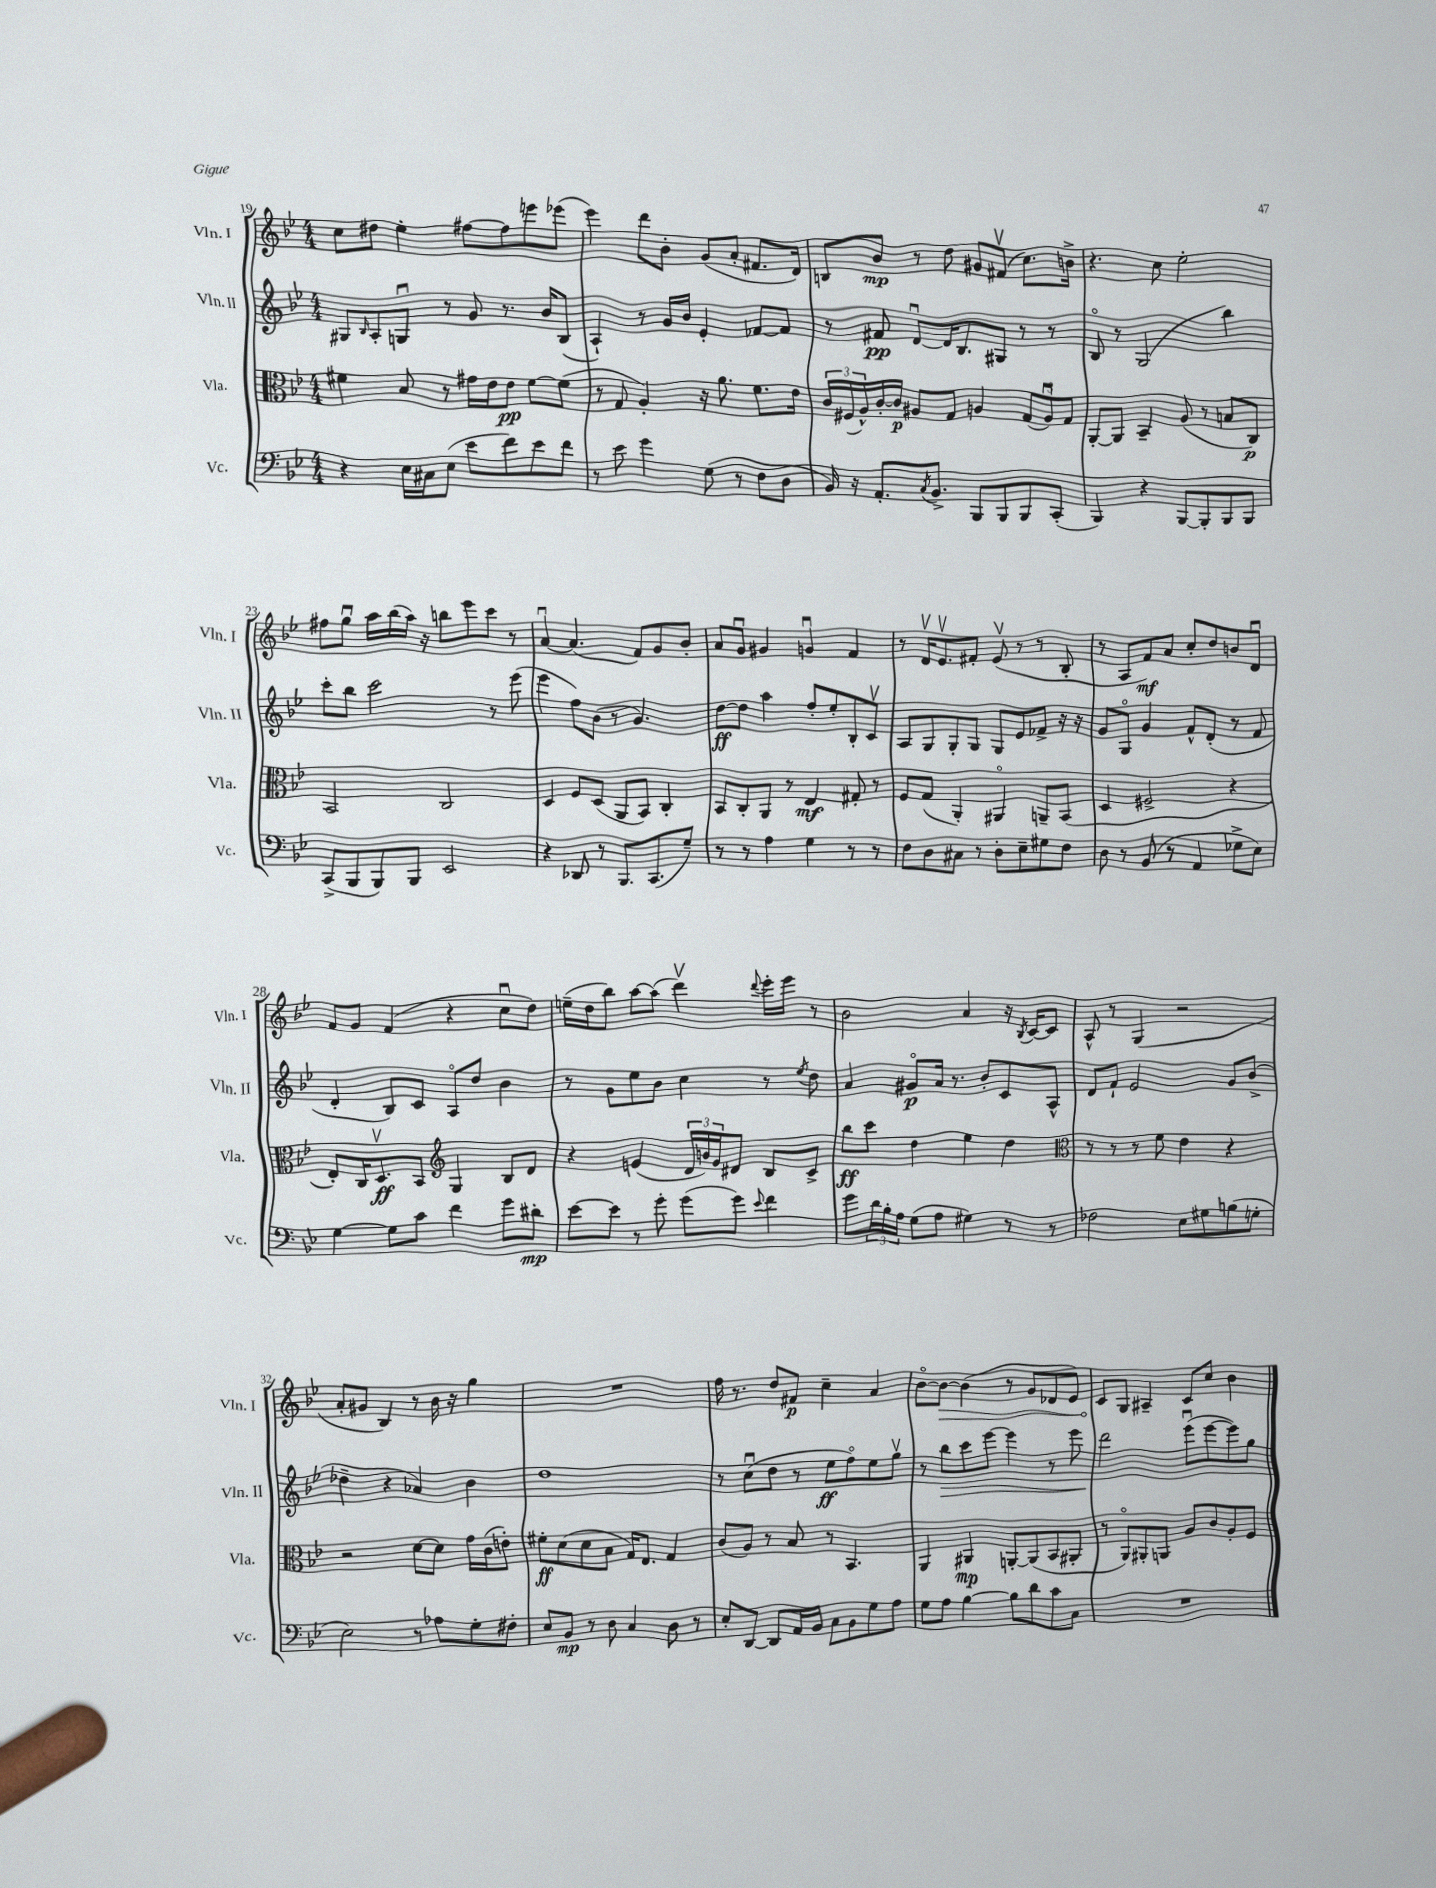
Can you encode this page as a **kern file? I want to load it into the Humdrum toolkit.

**kern	**dynam	**kern	**dynam	**kern	**dynam	**kern	**dynam
*part4	*part4	*part3	*part3	*part2	*part2	*part1	*part1
*staff4	*staff4	*staff3	*staff3	*staff2	*staff2	*staff1	*staff1
*I"Vc.	*	*I"Vla.	*	*I"Vln. II	*	*I"Vln. I	*
*I'Vc.	*	*I'Vla.	*	*I'Vln. II	*	*I'Vln. I	*
*clefF4	*	*clefC3	*	*clefG2	*	*clefG2	*
*k[b-e-]	*	*k[b-e-]	*	*k[b-e-]	*	*k[b-e-]	*
*M4/4	*	*M4/4	*	*M4/4	*	*M4/4	*
=19	=19	=19	=19	=19	=19	=19	=19
4r	.	4f#X\	.	8G#X/L	.	8cc\L	.
.	.	.	.	16qqB-/	.	.	.
.	.	.	.	8A'/	.	8dd#X\J	.
16E-\LL	.	8B-/	.	8Gnu/J	.	4ee-'\	.
16C#X\J	.	.	.	.	.	.	.
(8E-\J	.	8r	.	8r	.	.	.
8e-\L	.	16g#X\LL	.	8g/	.	[8ff#X\L	.
.	.	16e-\J	.	.	.	.	.
8f\)	.	8e-\J	pp	8.r	.	8ff#\]	.
8e-\	.	[8f#\L	.	.	.	8eeen\	.
.	.	.	.	16b-/KL	.	.	.
8f\J	.	(8f#\J]	.	(8B-/J	.	(8eee-X\J	.
=20	=20	=20	=20	=20	=20	=20	=20
8r	.	8r	.	4A`/)	.	4eee-\)	.
8e-\	.	8G/	.	.	.	.	.
4g\	.	4A'/)	.	8r	.	8ddd\L	.
.	.	.	.	16g/LL	.	8b-'\J	.
.	.	.	.	16b-/JJ	.	.	.
(8G\	.	16r	.	4e-'/	.	(8g/L	.
.	.	8.a\	.	.	.	.	.
8r	.	.	.	.	.	8a'/J	.
8F\L	.	8.f\L	.	[8f-X/L	.	8.f#X/L	.
8D\J	.	.	.	8f-/J]	.	.	.
.	.	16e-\Jk	.	.	.	16d/Jk)	.
=21	=21	=21	=21	=21	=21	=21	=21
16BB-/)	.	24c/LL	.	8r	.	8Bn/L	.
.	.	(24F#X/	.	.	.	.	.
16r	.	.	.	.	.	.	.
.	.	24A^^/)	.	.	.	.	.
8.AA'/L	.	[16c'/	.	8f#X/	pp	8b-/J	mp
.	.	16c/JJ]	p	.	.	.	.
.	.	8A#X/L	.	[8du/L	.	8r	.
8qC/	.	.	.	.	.	.	.
8.BB-^/J	.	.	.	.	.	.	.
.	.	8G/J	.	16d/K]	.	8dd\	.
.	.	.	.	8.B-/	.	.	.
8BBB-/L	.	4An/	.	.	.	8g#X/L	.
8BBB-/	.	.	.	8G#X/J	.	(8f#Xv/J	.
8BBB-/	.	(12G/L	.	8r	.	8.cc\L)	.
.	.	12Au/)	.	.	.	.	.
(8CC'/J	.	.	.	8r	.	.	.
.	.	12G/J	.	.	.	.	.
.	.	.	.	.	.	16bn^\Jk	.
=22	=22	=22	=22	=22	=22	=22	=22
4BBB-/)	.	[8AA'/L	.	8B-/	.	4.r	.
.	.	8AA/J]	.	8r	.	.	.
4r	.	4BB-~/	.	(2G/	.	.	.
.	.	.	.	.	.	8cc\	.
[8BBB-/L	.	(8A/	.	.	.	2ee-'\	.
8BBB-'/]	.	8r	.	.	.	.	.
8BBB-/	.	8Bn/L	.	4bb-\)	.	.	.
8BBB-/J	.	8C/J)	p	.	.	.	.
!!LO:LB:g=z
=23	=23	=23	=23	=23	=23	=23	=23
(8CC^/L	.	2BB-/	.	8ccc'\L	.	8ff#X\L	.
8BBB-/	.	.	.	8bb-\J	.	8ggu\J	.
8BBB-/)	.	.	.	2ccc\	.	16aa\LL	.
.	.	.	.	.	.	(16bb-\	.
8BBB-/J	.	.	.	.	.	16aa\JJ)	.
.	.	.	.	.	.	16r	.
2EE-/	.	2C/	.	.	.	8bbn\L	.
.	.	.	.	.	.	8eee-\	.
.	.	.	.	8r	.	8ccc\J	.
.	.	.	.	(8eee-\	.	8r	.
=24	=24	=24	=24	=24	=24	=24	=24
4r	.	4D/	.	4eee-\	.	[4au/	.
8DD-X/	.	8F/L	.	8ff\L)	.	(4.a/]	.
8r	.	(8D/J	.	(8b-\J	.	.	.
8.BBB-/L	.	8AA/L	.	8r	.	.	.
.	.	8BB-/J)	.	4.g/)	.	8f/L)	.
(8.CC/	.	.	.	.	.	.	.
.	.	4C'/	.	.	.	8g/	.
8G~/J)	.	.	.	.	.	8b-'/J	.
=25	=25	=25	=25	=25	=25	=25	=25
8r	.	8BB-/L	.	[8dd\L	ff	8a/L	.
8r	.	8C'/	.	8dd\J]	.	8gu/J	.
4A\	.	8AA/J	.	4aa\	.	4g#X/	.
.	.	8r	.	.	.	.	.
4G\	.	4E-/	mf	8ff'/L	.	4gnu/	.
.	.	.	.	8ee-'/	.	.	.
8r	.	8G#X'/	.	8B-'/	.	4f/	.
8r	.	8r	.	8cv/J	.	.	.
=26	=26	=26	=26	=26	=26	=26	=26
8F\L	.	8F/L	.	8A/L	.	8r	.
8D\	.	(8G/J	.	8G/	.	16dv/KL	.
.	.	.	.	.	.	8.e-v/	.
8C#X\J	.	4AA'/)	.	8G'/	.	.	.
8r	.	.	.	8G/J	.	8f#X'/J	.
8D'\L	.	4AA#X/	.	8G/L	.	(8e-v/	.
8E-~\	.	.	.	8e-/	.	8r	.
8G#X\	.	8AAn~/L	.	8f-X^/J	.	8r	.
8F\J	.	(8BB-/J	.	16r	.	8B-'/	.
.	.	.	.	16r	.	.	.
=27	=27	=27	=27	=27	=27	=27	=27
8D\	.	4D/	.	8g/L	.	8r	.
8r	.	.	.	8G/J	.	8A/L	.
(8BB-/	.	2F#X^/	.	4g/	.	8f/)	mf
8r	.	.	.	.	.	8a/J	.
4AA/	.	.	.	8f^^/L	.	8cc'/L	.
.	.	.	.	(8d'/J	.	8dd/	.
8G-X^\L	.	4r	.	8r	.	8bn/	.
8E-\J)	.	.	.	8f/	.	8du/J	.
!!LO:LB:g=z
=28	=28	=28	=28	=28	=28	=28	=28
[4G\	.	8E-'/L)	.	4d'/	.	8f/L	.
.	.	16C/K	.	.	.	8g/J	.
.	.	8.Dv/	ff	.	.	.	.
8G\L]	.	.	.	8B-/L)	.	(4f/	.
8c\J	.	8BB-/J	.	8c/J	.	.	.
*	*	*clefG2	*	*	*	*	*
4f\	.	4G/	.	8A/L	.	4r	.
.	.	.	.	8dd/J	.	.	.
8g\L	.	8B-/L	.	4b-\	.	8ccu\L	.
8d#X'\J	mp	8d/J	.	.	.	8dd\J)	.
=29	=29	=29	=29	=29	=29	=29	=29
[8e-\L	.	4r	.	8r	.	(16een~\LL	.
.	.	.	.	.	.	16dd\J	.
8e-\J]	.	.	.	8g\L	.	8bb-\J)	.
8r	.	(4en/	.	8ee-\	.	[8aa\L	.
8g'\	.	.	.	8b-\J	.	(8aa\J]	.
(8g\L	.	24d/LL	.	4cc\	.	4dddv\)	.
.	.	24bn/)	.	.	.	.	.
.	.	24g/J	.	.	.	.	.
8g\J)	.	8d#X/J	.	.	.	.	.
8qqe-/	.	.	.	.	.	8qqddd/	.
4f\	.	8B-/L	.	8r	.	16eee-'\LL	.
.	.	.	.	.	.	16eee-\JJ	.
.	.	.	.	8qee-/	.	.	.
.	.	8c^/J	.	8dd\	.	8r	.
=30	=30	=30	=30	=30	=30	=30	=30
8g\L	.	8bb-\L	ff	4a/	.	2b-\	.
24d\L	.	8ccc\J	.	.	.	.	.
24B-'\	.	.	.	.	.	.	.
24A\JJ	.	.	.	.	.	.	.
(8G\L	.	4dd\	.	8g#X/L	p	.	.
8A\J	.	.	.	16a/Jk	.	.	.
.	.	.	.	8.r	.	.	.
4G#X\)	.	4ee-\	.	.	.	4a/	.
.	.	.	.	8b-'/L	.	.	.
8r	.	4dd\	.	8c/	.	16r	.
.	.	.	.	.	.	8qB-/	.
.	.	.	.	.	.	[16c/KL	.
8r	.	.	.	8A^^/J	.	8c/J]	.
=31	=31	=31	=31	=31	=31	=31	=31
*	*	*clefC3	*	*	*	*	*
2F-X\	.	8r	.	8d/L	.	8A^^/	.
.	.	8r	.	8f`/J	.	8r	.
.	.	8r	.	2e-/	.	(4G/	.
.	.	8f\	.	.	.	.	.
8E-\L	.	4e-\	.	.	.	2r	.
8G#X\	.	.	.	.	.	.	.
(8Bn\	.	4r	.	8g/L	.	.	.
8Gn'\J	.	.	.	(8b-^/J	.	.	.
!!LO:LB:g=z
=32	=32	=32	=32	=32	=32	=32	=32
2E-\)	.	2r	.	4dd-X~\	.	8a'/L	.
.	.	.	.	.	.	8g#X/J	.
.	.	.	.	4r	.	4B-/)	.
8r	.	[8d\L	.	4a-X/)	.	8r	.
8A-X\L	.	8d\J]	.	.	.	16b-\	.
.	.	.	.	.	.	16r	.
8G'\	.	16g\LL	.	4b-\	.	4gg\	.
.	.	(16c\J	.	.	.	.	.
8F#X'\J	.	8en'\J)	.	.	.	.	.
=33	=33	=33	=33	=33	=33	=33	=33
8E-/L	.	8f#X'\L	ff	1dd	.	1r	.
8BB-/J	mp	(8d\	.	.	.	.	.
8r	.	8d\	.	.	.	.	.
8D\	.	8B-\J	.	.	.	.	.
4C/	.	16G/KL)	.	.	.	.	.
.	.	8.E-/J	.	.	.	.	.
8D\	.	4G/	.	.	.	.	.
8r	.	.	.	.	.	.	.
=34	=34	=34	=34	=34	=34	=34	=34
8E-'/L	.	(8c/L	.	8r	.	16ff\	.
.	.	.	.	.	.	8.r	.
[8DD/J	.	8A/J)	.	(8ccu\L	.	.	.
8DD/L]	.	8r	.	8dd\J	.	8dd/L	.
16AA/L	.	8B-/	.	8r	.	8f#X/J	p
16BB-/JJ	.	.	.	.	.	.	.
8C\L	.	8r	.	8ee-\L	ff	4cc~\	.
8BB-\	.	4.BB-/	.	8ff\)	.	.	.
8G\	.	.	.	8ee-\	.	4a/	.
8A\J	.	.	.	8ggv\J	.	.	.
=35	=35	=35	=35	=35	=35	=35	=35
8G\L	.	4AA/	.	8r	.	[8b-\L	.
!	!	!	!	!	!LO:HP:b	!	!LO:HP:b
8A\J	.	.	.	8bb-\L	>	8b-\J_	>
[4B-\	.	4AA#X/	mp	8ccc\	.	(4b-\]	.
.	.	.	.	[8eee-\J	.	.	.
8B-\L]	.	[8AAn'/L	.	4eee-\]	.	8r	.
8d\	.	(8AA/]	.	.	.	8g/L	.
8c\	.	8BB-/	.	8r	.	8d-X/	.
8C\J	.	8AA#X'/J	.	8eee-\	.	8e-/J)	.
=36	=36	=36	=36	=36	=36	=36	=36
1r	.	8r	.	2ddd\	.	8c/L	.
.	.	8AA/L)	.	.	.	8G/J	]
.	.	8AA#X'/	.	.	.	4A#X~/	.
.	.	8AAn/J	.	.	.	.	.
.	.	8A/L	.	(8eee-u\L	]	8c/L	.
.	.	8c/	.	[8eee-\	.	8cc/J	.
.	.	8A'/	.	8eee-\])	.	4b-\	.
.	.	8F/J	.	8gg\J	.	.	.
==	==	==	==	==	==	==	==
*-	*-	*-	*-	*-	*-	*-	*-
